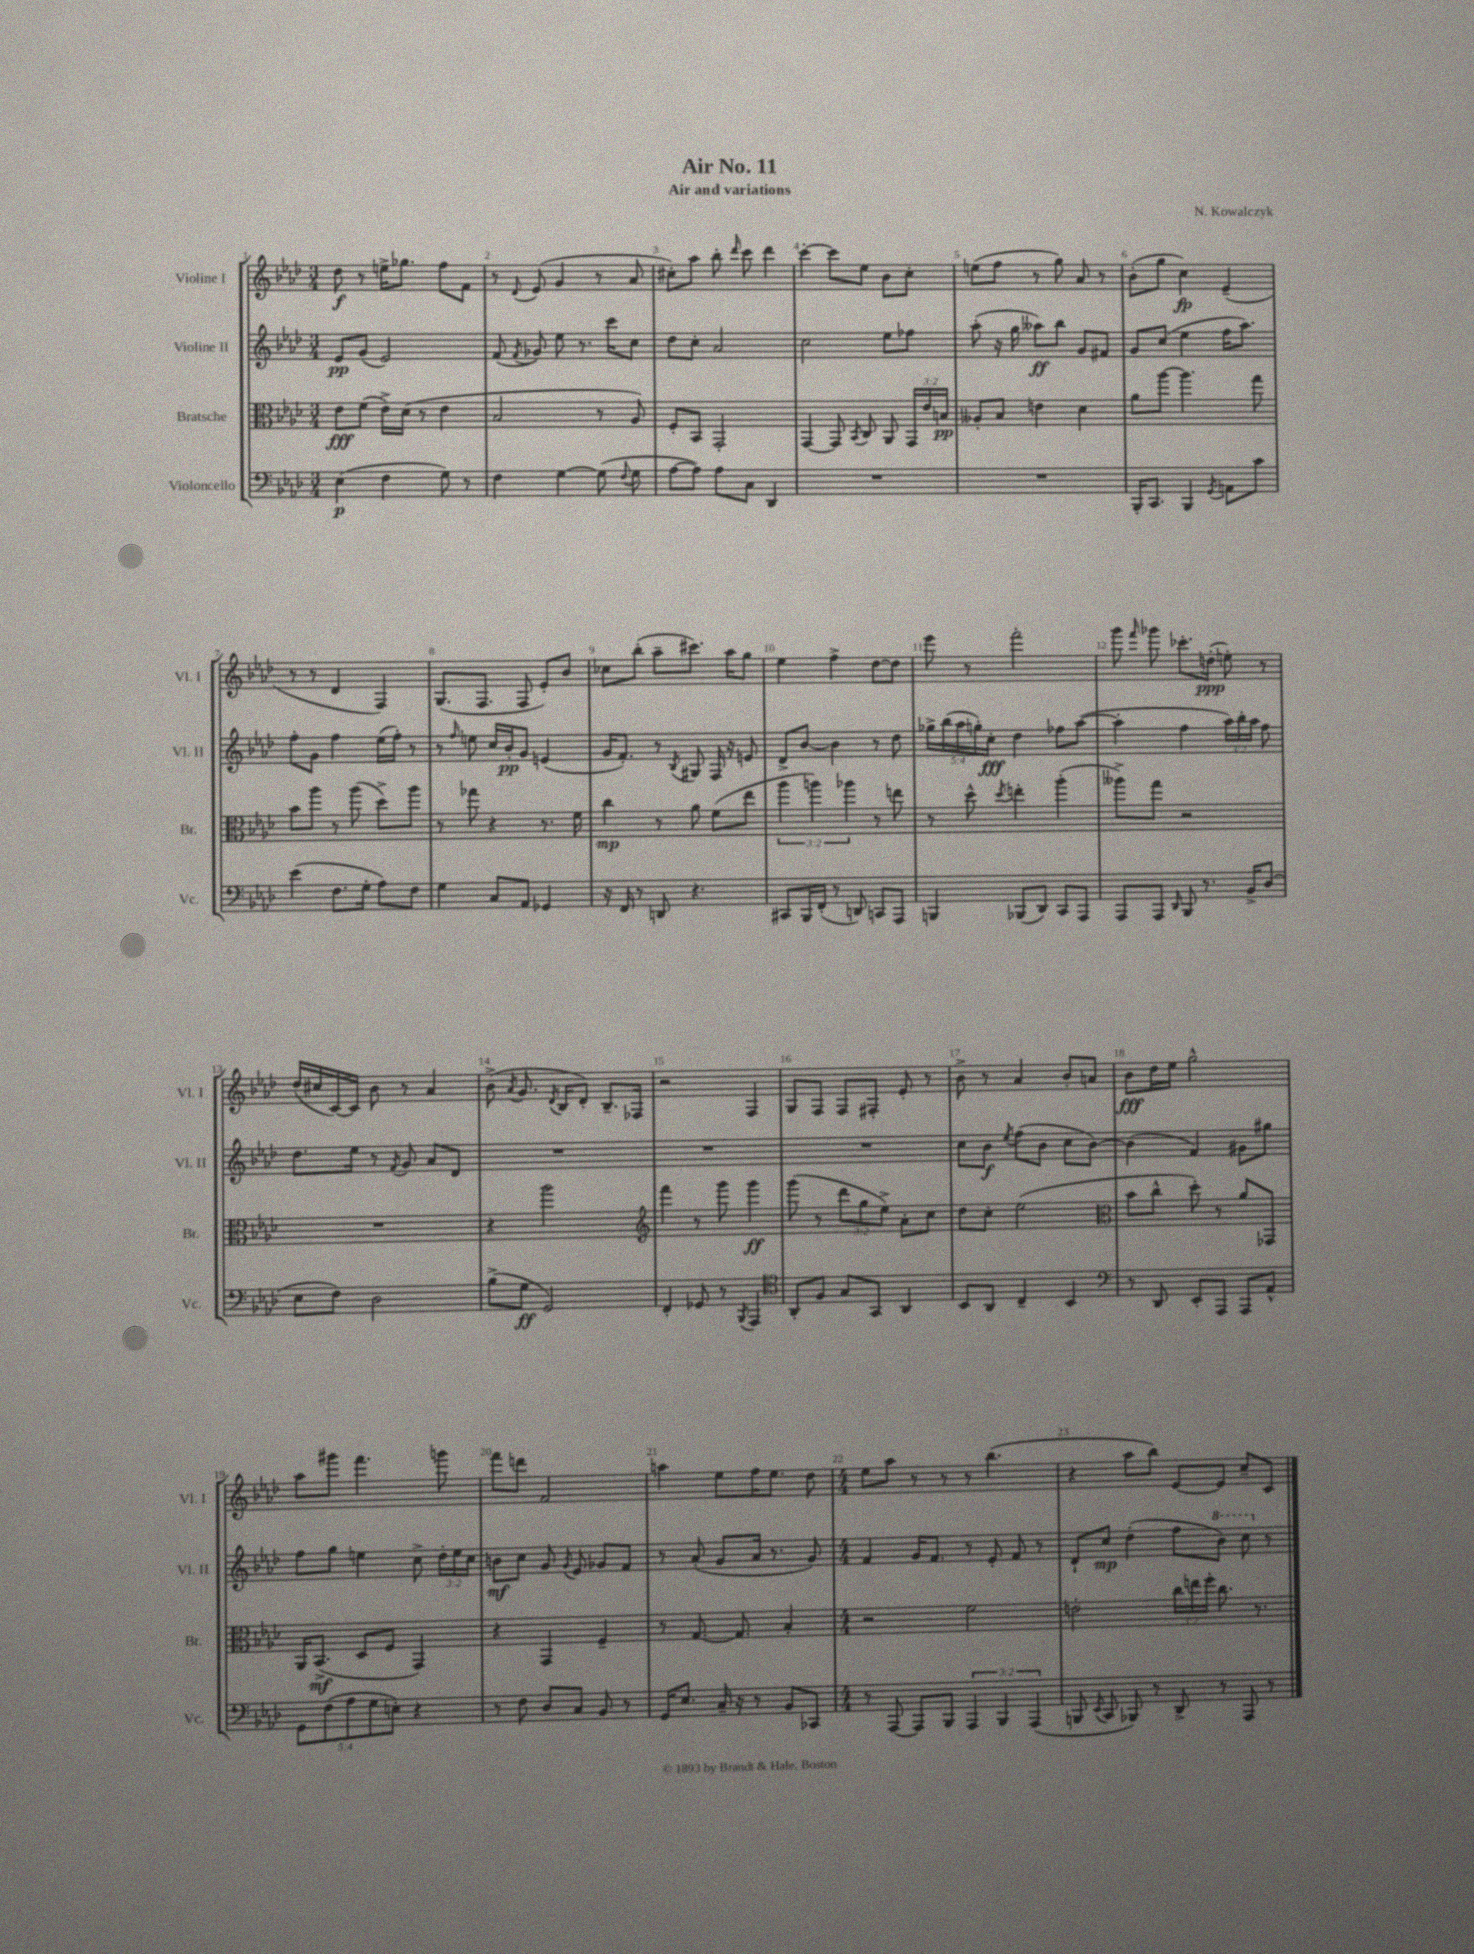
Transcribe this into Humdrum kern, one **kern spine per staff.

**kern	**kern	**kern	**kern
*staff4	*staff3	*staff2	*staff1
*clefF4	*clefC3	*clefG2	*clefG2
*k[b-e-a-d-]	*k[b-e-a-d-]	*k[b-e-a-d-]	*k[b-e-a-d-]
*M3/4	*M3/4	*M3/4	*M3/4
(4E-	8e-	8e-	8dd-
.	(8f	(8g	8r
4F	16e-^)	2e-)	16ee^
.	(16d-	.	8.gg-
.	8r	.	.
8G)	4e-	.	8ff
8r	.	.	8f
=	=	=	=
4F	2B-	(8f	8r
.	.	8qf	8qqd-
.	.	8g-)	(8e-
[4G	.	8ee-	4g
.	.	8.r	.
(8G]	8r	.	8r
.	.	16ccc	.
8qqF	.	.	.
8G	8A-)	8cc	8a-
=	=	=	=
[8A-	8F'	8dd-	8cc#')
8A-])	8BB-	8cc'	8aa-
8A-	2GG'	2a-	8bb-'
.	.	.	16qqddd-
8C	.	.	8ccc
4DD-	.	.	4ddd-
=	=	=	=
2.r	[4GG	2cc	[4ccc'
.	8GG]	.	8ccc]
.	8qBB-	.	.
.	8C	.	8ee-
.	8AA-	8ee-	8b-
.	24GG	8ff-	8cc'
.	24e-	.	.
.	24B	.	.
=	=	=	=
2.r	8A--'	(8aa-'	(8ee
.	8B-	16r	8ff
.	.	16gg	.
.	4e	8aa--)	8r
.	.	8bb-	8gg)
.	4d-	8g	8a-
.	.	8f#	8r
=	=	=	=
16BBB-'	8a-	8g	(8b-'
8.CC	.	.	.
.	[8aa-	(8cc	8gg
4BBB-	4.aa-]	4ee-	4cc)
8qGG	.	.	.
8AA	.	16ff	(4e-~
.	.	8.aa-)	.
8c	8gg	.	.
=	=	=	=
(4e-	8b-	8ff'	8r
.	8aa-	8g	8r
8.F	8r	4ff	4d-
.	(8aa-	.	.
16G'	.	.	.
8A-)	8dd-^)	(16ee-	4F)
.	.	16ff')	.
8F	8aa-	8r	.
=	=	=	=
4G	8r	8r	(8.G
.	.	16qqff	.
.	8gg-	8ee	.
.	.	.	8.F
8C	4r	16cc	.
.	.	16b-'	.
8AA-	.	8g	8F
4GG-	8.r	(4e	8e-')
.	.	.	8b-
.	16f	.	.
=	=	=	=
16r	4cc	16g	8cc-
16FF	.	8.f')	.
8r	.	.	(8bb-'
8DD	8r	8r	8aa-~
.	.	8qB-	.
4.r	8a-	8G#	8.ccc#)
.	(8f	16F	.
.	.	16r	16aa-
.	8ee-	8e	8gg
=	=	=	=
8CC#	6aa-	8d-^	4ee-
16BBB-	.	[8b-	.
.	6aa)	.	.
(16FF'	.	.	.
8r	.	4b-]	4ff^
.	6aa-	.	.
8DD)	.	.	.
8CC	8r	8r	[8dd-
8AAA-	8ee	8dd-	8dd-]
=	=	=	=
4BBB	8r	20gg-^	8eee-
.	.	(20bb-	.
.	.	20aa-	.
.	8dd-^^	.	8r
.	.	20gg')	.
.	.	20cc'	.
.	8qdd-	.	.
(8BBB-	4ee'	4dd-	2fff'
8DD-)	.	.	.
8CC	(4aa-'	8ff-	.
8AAA-	.	([8aa-	.
=	=	=	=
8AAA-	8aa--^)	4aa-']	8ggg
.	.	.	16qqfff
8AAA-	8gg	.	8ggg-
16qqDD-	.	.	.
8BBB-	2r	4ff	8.ccc-'
8.r	.	.	.
.	.	.	(16dd'
.	.	24aa-)	8ee')
.	.	24bb-'	.
16BB-^	.	.	.
.	.	24aa-	.
(8D-	.	8ff	8r
=	=	=	=
8E-	2.r	8.dd-	(16dd-
.	.	.	16cc#
8F)	.	.	[16c)
.	.	16ee-	16c]
2D-	.	8r	8b-
.	.	8qf	.
.	.	8g	8r
.	.	8a-	4a-
.	.	8d-	.
=	=	=	=
(8B-^	4r	2.r	(8b-^
.	.	.	8qa-
8G	.	.	8.g
2GG)	2aa-	.	.
.	.	.	8qd-
.	.	.	16B-
.	.	.	8d-')
.	.	.	8.B-~
.	.	.	16F-
=	=	=	=
*	*clefG2	*	*
4FF'	4fff	2.r	2r
8GG-	8r	.	.
8r	8ggg	.	.
8qBBB-	.	.	.
4AAA-	4ggg	.	4F
=	=	=	=
*clefC4	*	*	*
8AA-'	(8ggg	2.r	8G
8F	8r	.	8F
8G	12ddd-	.	8F
.	12gg	.	.
8GG	.	.	8F#'
.	12ee-^)	.	.
4AA-	8a-'	.	8e-'
.	8cc	.	8r
=	=	=	=
8BB-	8dd-	8cc	8b-^
8AA-	8cc'	8b-	8r
.	.	8qee-	.
4C~	(2ee-	(8ff	4a-
.	.	8b-	.
4BB-	.	8cc	8b-'
.	.	[8b-)	8a
=	=	=	=
*clefF4	*clefC3	*	*
8r	8b-	(4b-]	8b-
8DD-	8cc^^	.	16dd-
.	.	.	16ee-
8EE-'	8dd-')	4f)	2gg^^
8AAA-	8r	.	.
8AAA-	8a-	8g#	.
8AA-^^	8GG-	8gg#	.
=	=	=	=
10GG	16AA-	8ff	8aa-
.	(8.BB-^	.	.
(10F	.	.	.
.	.	8gg	8ggg#
10A-	.	.	.
.	8D-	4ee	4.fff
10G	.	.	.
.	8F	.	.
10E')	.	.	.
4r	4GG)	8cc^	.
.	.	24dd-'	8ggg
.	.	24ee	.
.	.	24cc	.
=	=	=	=
8r	4r	8b	8fff
8F	.	8cc	8ddd
8D-	4GG	8g	2f
.	.	8qg	.
8C	.	8e-	.
8BB-	4F~	8g-	.
8r	.	8f	.
=	=	=	=
16GG	8r	8r	4aa
8.E-	.	.	.
.	[8.G	(8a-'	.
16C~	.	8g	8ee-
16r	8.G]	.	.
8r	.	16a-	16ff
.	.	8.r	8.ee-
8BB-	4B-'	.	.
8CC-	.	8g)	8dd-
=	=	=	=
*M4/4	*M4/4	*M4/4	*M4/4
8r	2r	4f	8ee-
[8AAA-	.	.	8aa-
8AAA-]	.	16g	8r
.	.	8.f	.
8BBB-	.	.	8r
6AAA-	2f	8r	8r
.	.	8e-'	(4.bb-
6BBB-	.	.	.
.	.	8f	.
(6AAA-	.	.	.
.	.	8r	.
=	=	=	=
8BBB	2e'	8d-`	4r
8qEE-	.	.	.
8CC	.	8cc	.
8BBB-)	.	(4dd-'	8aa-
8r	.	.	8bb-)
8DD-^	24cc	8ff	[8e-
.	24ee	.	.
.	24ff'	.	.
8r	8.cc	8bb-)	8e-]
8AAA-	.	8ccc	8cc~
.	8.r	.	.
8r	.	8r	8c
==	==	==	==
*-	*-	*-	*-
